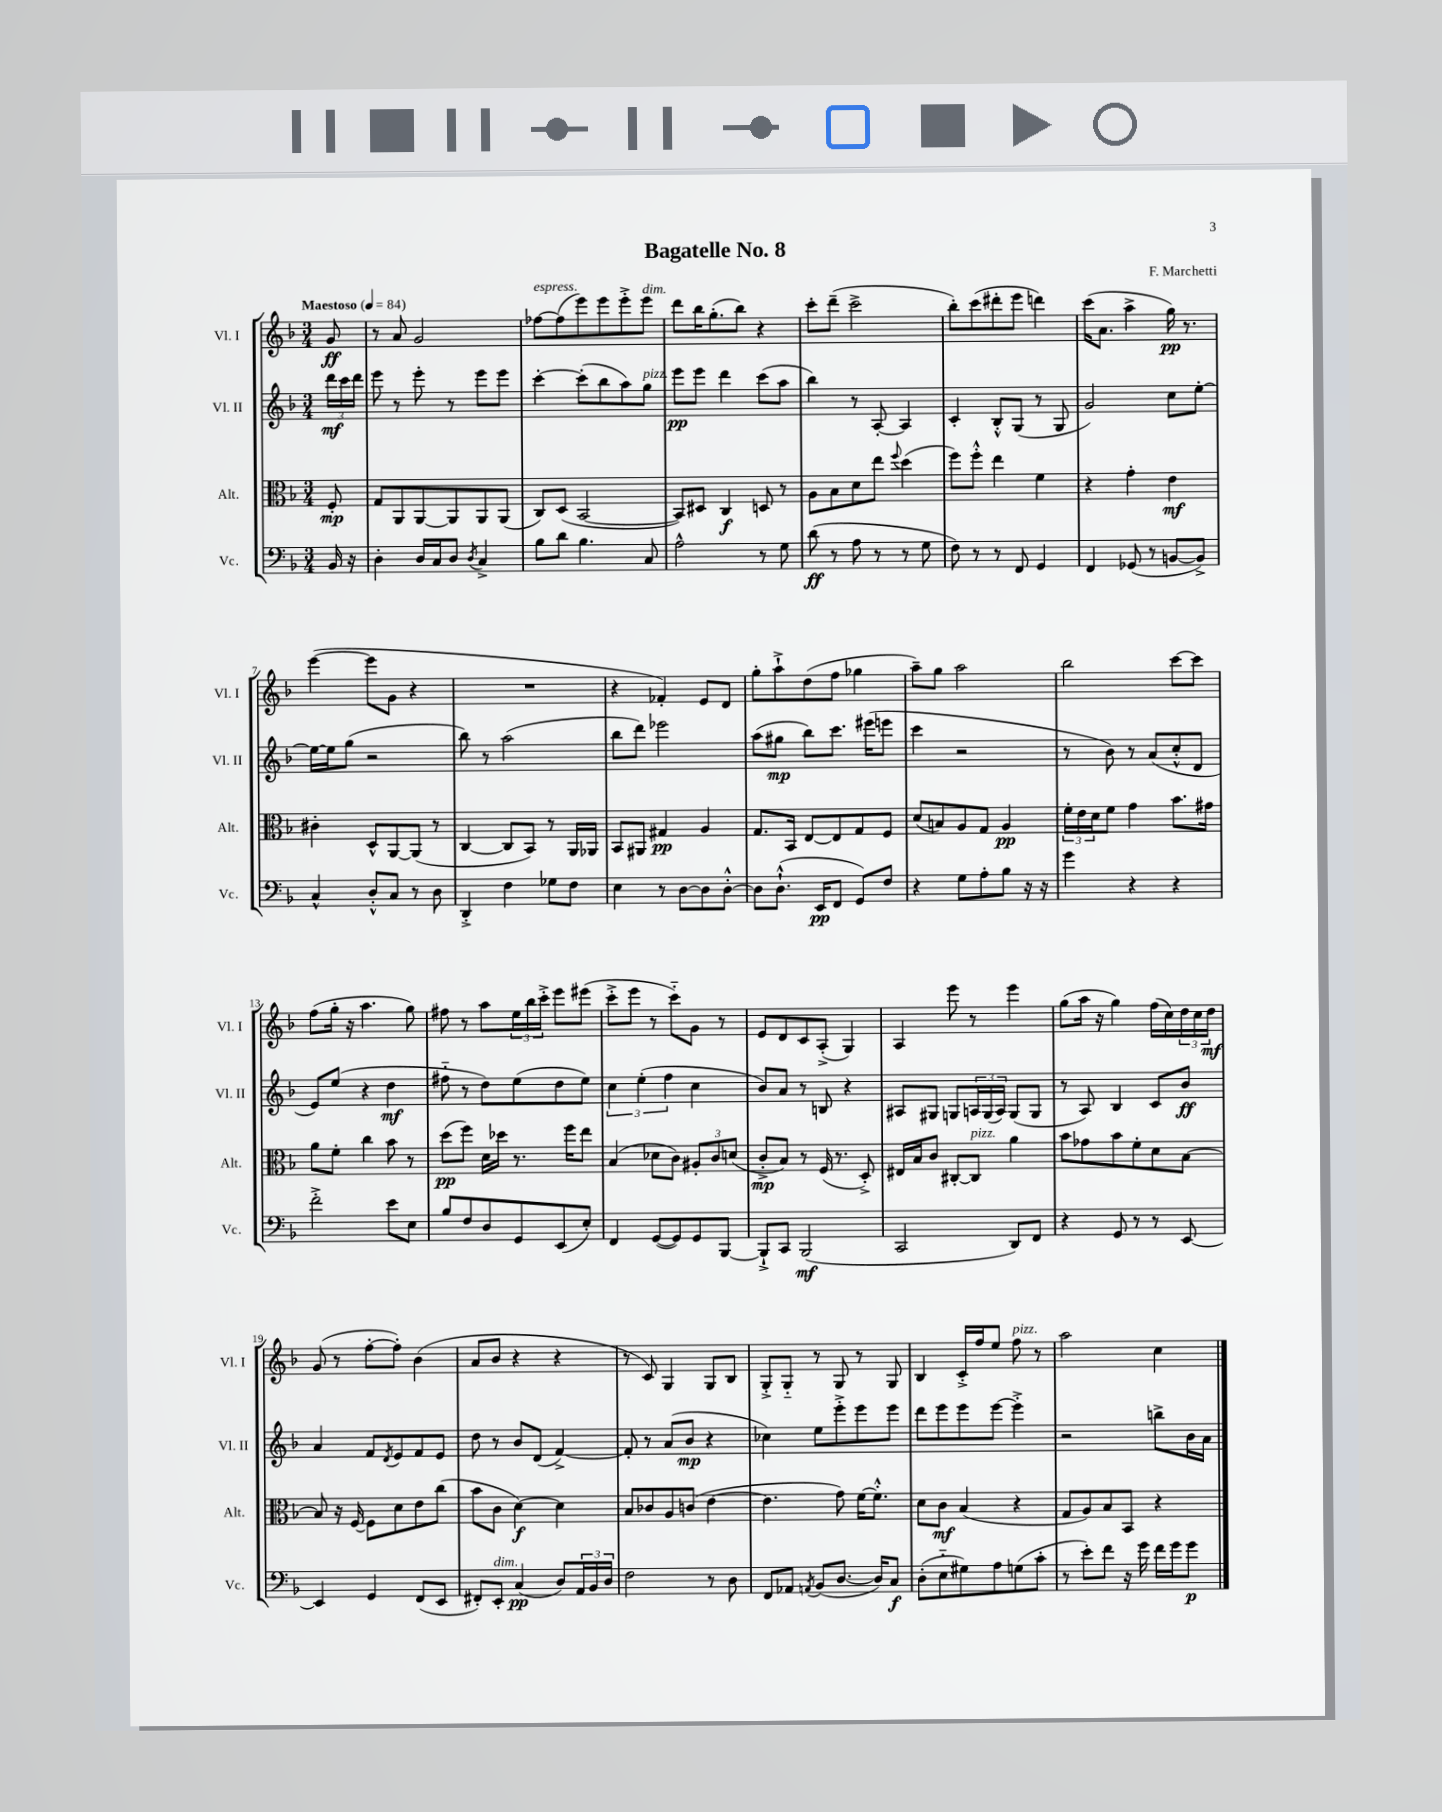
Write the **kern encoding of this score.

**kern	**kern	**kern	**kern
*staff4	*staff3	*staff2	*staff1
*clefF4	*clefC3	*clefG2	*clefG2
*k[b-]	*k[b-]	*k[b-]	*k[b-]
*M3/4	*M3/4	*M3/4	*M3/4
*MM84	*MM84	*MM84	*MM84
16BB-/	8F'/	24ddd\LL	8g/
.	.	24ccc\	.
16r	.	.	.
.	.	24ddd\JJ	.
=	=	=	=
4D'\	8G/L	8eee\	8r
.	8AA/	8r	8a/
16D/LL	[8AA/	8eee'\	2g/
16C/J	.	.	.
8D/J	8AA/]	8r	.
8qD/	.	.	.
4C^/	8AA/	8eee\L	.
.	(8AA/J	8eee\J	.
=	=	=	=
8B-\L	8C/L)	[4ccc'\	[8ff-\L
8d\J	(8D/J	.	(8ff-\]
4.B-\	[2BB-/	(8ccc'\]L	8eee\)
.	.	8bb-\	8eee\
.	.	8aa\)	8eee'^\
8C/	.	8gg\J	8eee\J
=	=	=	=
2A^^\	8BB-/]L)	8eee\L	8ddd\L
.	8D#/J	8eee\J	16bb-\K
.	.	.	(8.gg'\
.	4C/	4ddd\	.
.	.	.	8bb-\J)
8r	8D/	(8ccc\L	4r
8G\	8r	8aa\J	.
=	=	=	=
(8d\	8A\L	4bb-\)	8ccc'\L
8r	8B-\	.	(8ddd~\J
8A\	8d\	8r	2ccc^\
8r	8ee\J	[8A'/	.
.	8qqff/	.	.
8r	(4dd\	4A/]	.
8G\	.	.	.
=	=	=	=
8F\)	8ff\L)	4c'/	8bb-'\L)
8r	8ff'^^\J	.	(8ccc\
8r	4ee\	8B-'^^/L	8ddd#'\
8FF/	.	(8G/J	8eee\J
4GG/	4f\	8r	4ddd\)
.	.	8G/	.
=	=	=	=
4FF/	4r	2g/)	(16ccc\LK
.	.	.	8.a\J
(8GG-/	4g'\	.	4aa^\
8r	.	.	.
[8BB/L	4e\	8cc\L	16gg\)
.	.	.	8.r
8BB^/]J)	.	[8ee'\J	.
=	=	=	=
4C^^/	4c#'\	16ee\_LL	([4eee\
.	.	16ee\]J	.
.	.	(8gg\J	.
8D'^^/L	8D^^/L	2r	8eee\]L
8C/J	[8AA/	.	8g\J
8r	(8AA/]J	.	4r
8D\	8r	.	.
=	=	=	=
4DD'^/	[4C/	8bb-\)	2.r
.	.	8r	.
4F\	8C/]L	(2aa\	.
.	8BB-/J)	.	.
8G-\L	8r	.	.
8F\J	16AA/LL	.	.
.	16AA-/JJ	.	.
=	=	=	=
4E\	8BB-/L	8bb-\L	4r
.	8AA#/J	8ddd\J)	.
8r	4G#/	2eee-\	4f-'/)
[8D\L	.	.	.
8D\]	4A/	.	8e/L
[8D'^^\J	.	.	8d/J
=	=	=	=
8D\]L	8.G/L	(8aa\L	8gg'\L
(8.D`^^\J	.	8gg#\J	8aa`^\
.	16BB-/Jk	.	.
.	[8E/L	8bb-\L)	(8dd\
16EE/LK	.	.	.
8FF/J	8E/]	8.ccc\J	8ff\J
8GG/L)	8G/	.	4gg-\
.	.	(16eee#\LK	.
8F/J	8F/J	8eee\J	.
=	=	=	=
4r	(8d/L	4ccc\	8aa~\L)
.	8B/)	.	8gg\J
8G\L	8A/	2r	2aa\
8A'\	8G/J	.	.
8B-\J	4A/	.	.
16r	.	.	.
16r	.	.	.
=	=	=	=
4g\	24f'\LL	8r	2bb-\
.	24e\	.	.
.	24d\J	.	.
.	8f\J	8b-\)	.
4r	4g\	8r	.
.	.	(8a/L	.
4r	8.b-\L	8cc'^^/	[8ccc\L
.	.	8d/J	8ccc\]J
.	16g#\Jk	.	.
=	=	=	=
2f'^\	8a\L	8e/L)	(8ff\L
.	8f'\J	(8ee/J	16gg'\Jk
.	.	.	16r
.	4cc\	4r	4.aa\
8e\L	8b-\	4dd\	.
8E\J	8r	.	8gg\)
=	=	=	=
8B-/L	(8dd\L	8ff#'~\	8ff#\
8F/	8ff\J)	8r	8r
8D/	16d\LL	8dd\L)	8aa\L
.	16dd-\JJ	.	.
8GG/	8.r	(8ee\	24ee\L
.	.	.	24bb-\
.	.	.	24ccc'^\JJ
(8EE/	.	8dd\	8eee\L
.	16ff\LK	.	.
8E'/J)	8ee\J	8ee\J)	(8eee#\J
=	=	=	=
4FF/	(4B-/	6cc\	8ccc'^\L
.	.	.	8eee\J
.	.	(6ee'\	.
([8GG/L	8d-\L	.	8r
.	.	6ff\	.
8GG/])	8c\J)	.	8ccc'~\L)
8GG/	12A#'/L	4cc\	8g\J
.	12c/	.	.
[8BBB-/J	.	.	8r
.	(12d/J	.	.
=	=	=	=
8BBB-`^/]L	8c'^/L	8b-/L)	8e/L
8CC/J	8B-/J)	8a/J	8d/
(2BBB-/	8r	8r	8c/
.	(16F/	8B/	(8A'^/J
.	8.r	.	.
.	.	4r	4G/)
.	8D'^/)	.	.
=	=	=	=
2CC/	16E#/LL	8A#/L	4A/
.	16B-/J	.	.
.	8c/J	8G#/J	.
.	[8C#'/L	8G/L	8eee\
.	8C#/]J	24A/L	8r
.	.	(24G/	.
.	.	24A/JJ)	.
8DD/L)	4a\	(8G/L	4eee\
8FF/J	.	8G/J	.
=	=	=	=
4r	8b-\L	8r	(8gg\L
.	8g-\	8A/)	16aa\Jk
.	.	.	16r
8GG/	8b-\	4B-/	4gg\)
8r	8f'\	.	.
8r	8d\	8c/L	(16ff\LL
.	.	.	16cc\)
[8EE/	[8B-\J	8b-/J	24dd\
.	.	.	24cc\
.	.	.	24dd\JJ
=	=	=	=
4EE/]	8B-/]	4a/	(8g/
.	16r	.	8r
.	[16F/	.	.
4GG/	8F\]L	8f/L	[8ff'\L
.	.	8qd/	.
.	8d\	8e/	8ff'\]J)
(8FF/L	8e\	8f/	(4b-\
8EE/J	(8cc\J	8e/J	.
=	=	=	=
8FF#'/L)	8b-\L	8dd\	8a/L
8EE'/J	8c\J	8r	8b-/J
(4C/	[4d\)	8b-/L	4r
.	.	(8d/J	.
8D/L)	4d\]	[4f^/)	4r
24AA/L	.	.	.
24BB-/	.	.	.
24D/JJ	.	.	.
=	=	=	=
2F\	8B-/L	8f'/]	8r
.	8c-/	8r	8c/)
.	8A/	(8a/L	4G/
.	(8c/J	8b-/J	.
8r	[4e\	4r	8G/L
8D\	.	.	8B-/J
=	=	=	=
8FF/L	4.e\]	4cc-\)	8G'^/L
8AA-/J	.	.	8G'~/J
8qAA/	.	.	.
(8BB-/L	.	8ee\L	8r
[8.D/J	8g\)	8eee'^\	8G/
.	[16f\LK	8eee\	8r
16D/]LK)	8.f'^^\]J	.	.
8C/J	.	8eee\J	8G/
=	=	=	=
(8D'\L	8d\L	8ddd\L	4B-/
8E'~\	8c\J	8eee\	.
8G#\)	(4B-/	8eee\	16c'^/LL
.	.	.	16ff/J
8A\	.	[8eee\J	8ee/J
(8G\	4r	4eee'^\]	8ff\
8c'\J	.	.	8r
=	=	=	=
8r	8G/L	2r	2aa\
8e'\L)	8A/)	.	.
8f\J	8B-/	.	.
16r	8BB-/J	.	.
16g\	.	.	.
16f\LL	4r	8bb^\L	4cc\
16g\J	.	.	.
8g\J	.	16b-\L	.
.	.	16a\JJ	.
==	==	==	==
*-	*-	*-	*-
